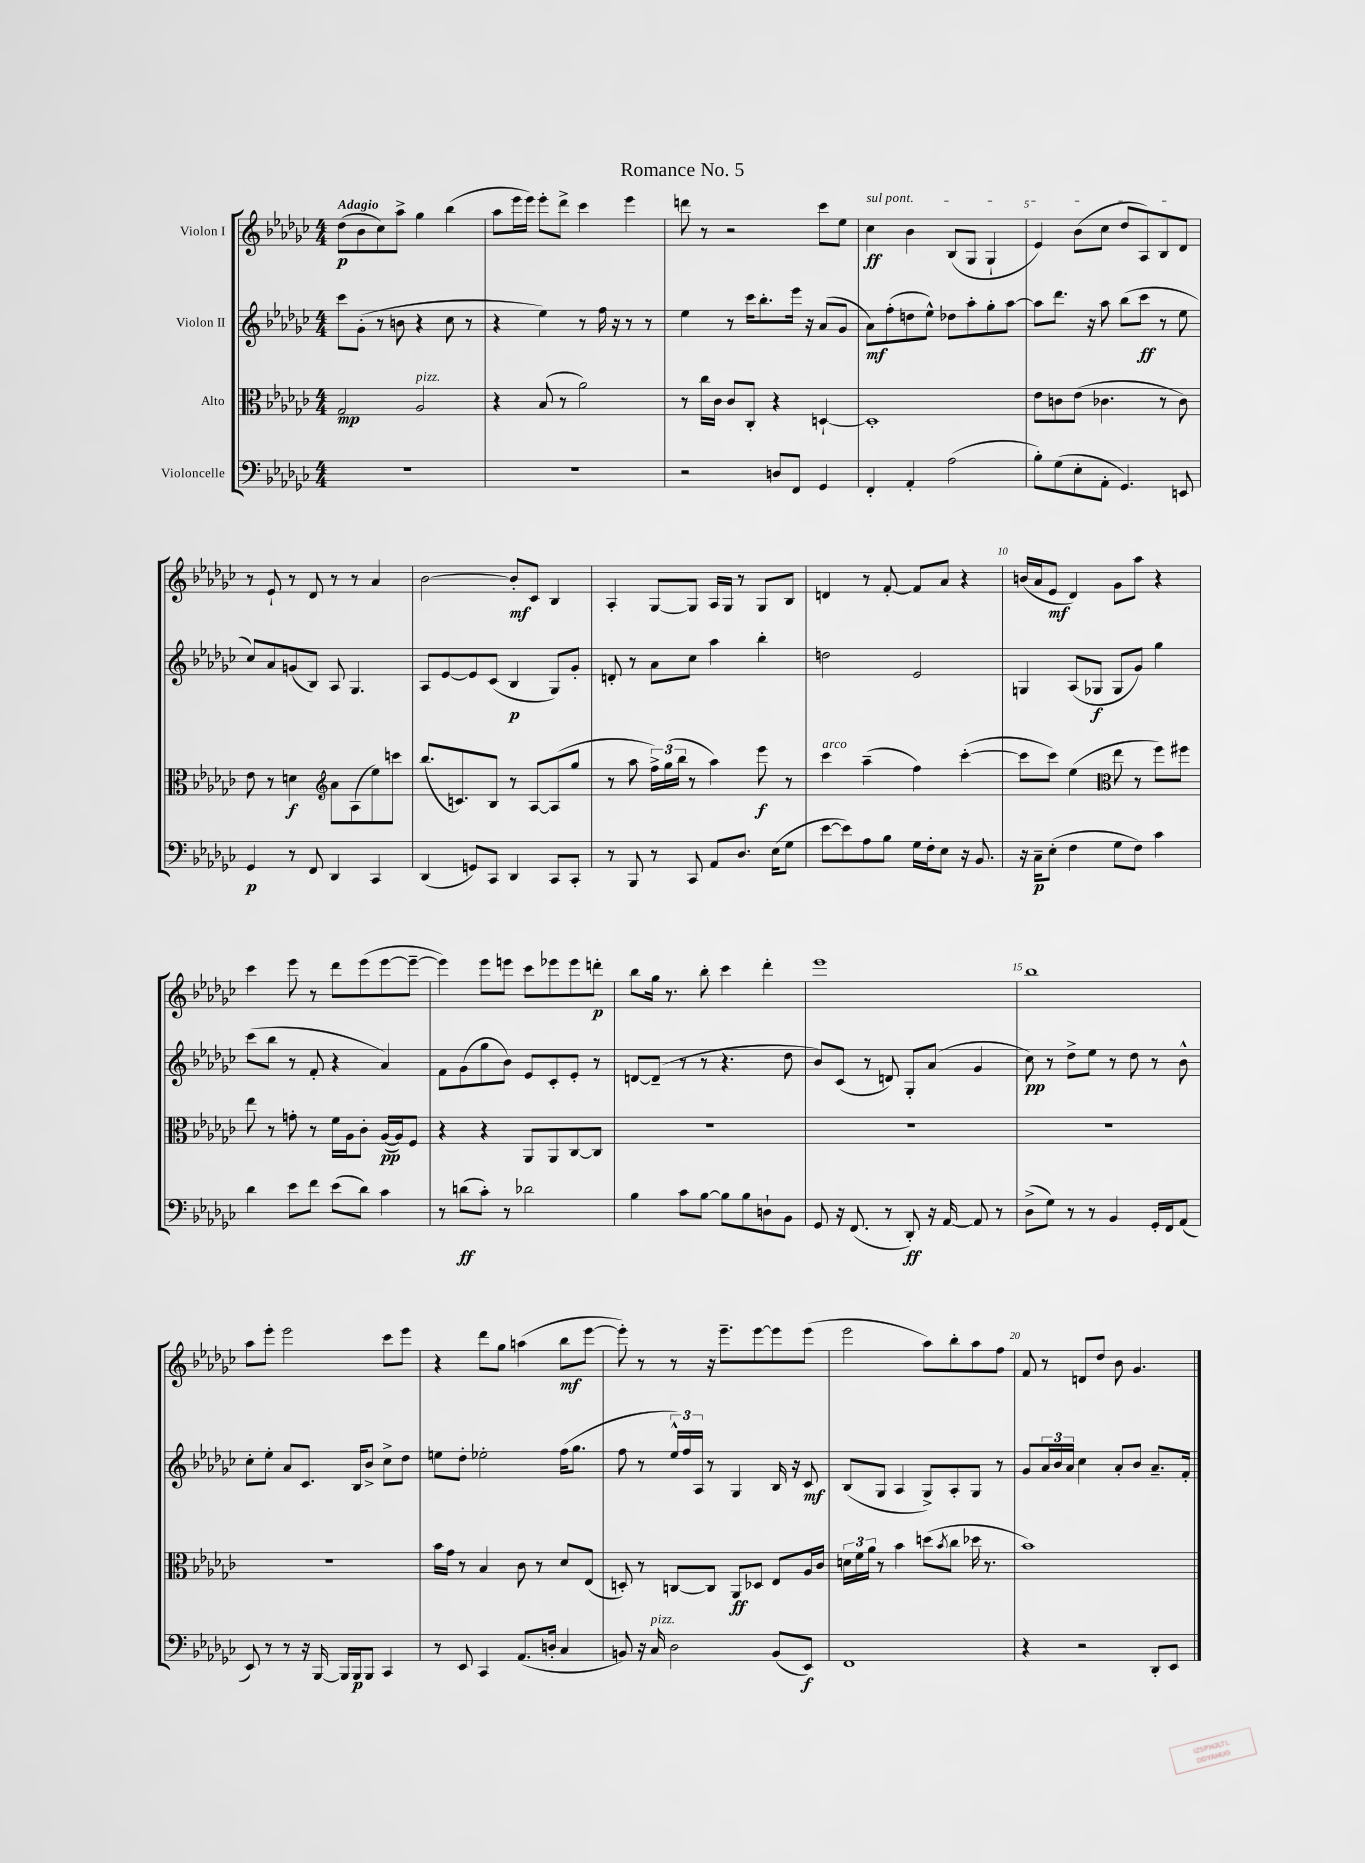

**kern	**kern	**kern	**kern
*staff4	*staff3	*staff2	*staff1
*clefF4	*clefC3	*clefG2	*clefG2
*k[b-e-a-d-g-c-]	*k[b-e-a-d-g-c-]	*k[b-e-a-d-g-c-]	*k[b-e-a-d-g-c-]
*M4/4	*M4/4	*M4/4	*M4/4
1r	2G-	8ccc-	(8dd-
.	.	(8g-'	8b-
.	.	8r	8cc-)
.	.	8b	8aa-^
.	2A-	4r	4gg-
.	.	8cc-	(4bb-
.	.	8r	.
=	=	=	=
1r	4r	4r	8aa-
.	.	.	16eee-
.	.	.	16eee-)
.	(8B-	4ee-)	8eee-'
.	8r	.	8ddd-^
.	2a-)	8r	4ccc-
.	.	16ff	.
.	.	16r	.
.	.	8r	4eee-
.	.	8r	.
=	=	=	=
2r	8r	4ee-	8ddd
.	16cc-	.	8r
.	16c-	.	.
.	8c-	8r	2r
.	8C-'	16ccc-	.
.	.	8.bb-'	.
8D	4r	.	.
8FF	.	16eee-	.
.	.	16r	.
4GG-	[4D`	(8a-	8ccc-
.	.	8g-	8ee-
=	=	=	=
4FF'	1D']	8a-)	4cc-
.	.	(8ff'	.
4AA-'	.	8dd	4b-
.	.	8ee-^^)	.
(2A-	.	8dd-	(8B-
.	.	8aa-'	8G-
.	.	8gg-'	4G-`
.	.	[8aa-	.
=	=	=	=
8B-')	8e-	8aa-]	4e-)
(8G-	8c	8.ddd-	.
8E-'	(8e-	.	(8b-
.	.	16r	.
8AA-'	4.c-	8aa-	8cc-
4.GG-)	.	(8bb-	8dd-
.	.	8ccc-	8A-)
.	8r	8r	8B-
8EE	8c-)	8ee-	8d-
=	=	=	=
4GG-	8e-	8cc-)	8r
.	8r	8a-	8e-`
8r	4d	(8g	8r
8FF	.	8B-)	8d-
*	*clefG2	*	*
4DD-	8a-	8A-	8r
.	(8A-	4.G-	8r
4CC-	8ee-)	.	4a-
.	8ccc	.	.
=	=	=	=
(4DD-	(8.bb-	8A-	[2b-
.	.	[8e-	.
.	8.c)	.	.
8GG)	.	8e-]	.
8CC-	8B-	(8c-	.
4DD-	8r	4B-	8b-']
.	[8A-	.	8c-
8CC-	(8A-]	8G-)	4B-
8CC-'	8gg-	8g-'	.
=	=	=	=
8r	8r	8d'	4A-'
8BBB-	8aa-	8r	.
8r	24ff^)	8a-	[8G-
.	(24gg-	.	.
.	24bb-	.	.
8CC-	8r	8cc-	8G-]
8AA-	4aa-)	4aa-	16A-
.	.	.	16G-
8.D-	.	.	8r
.	8eee-	4bb-'	8G-
(16E-	.	.	.
8G-	8r	.	8B-
=	=	=	=
[8e-	4ccc-	2dd	4d
8e-])	.	.	.
8A-	(4aa-~	.	8r
8B-	.	.	[8f'
16G-	4ff)	2e-	8f]
16F'	.	.	.
8E-	.	.	8a-
16r	([4ccc-'	.	4r
8.BB-	.	.	.
=	=	=	=
16r	8ccc-]	4G	(16b
16C-~	.	.	16a-
(8E-'	8ccc-)	.	8e-
4F	(4ee-	(8A-	4d-)
.	.	8G-	.
*	*clefC3	*	*
8G-	8ee-	8G-	8g-
8F)	8r	8g-)	8aa-
4c-	8ff)	4gg-	4r
.	8ff#	.	.
=	=	=	=
4d-	8ee-	(8ccc-	4ccc-
.	8r	8bb-	.
8e-	8g'	8r	8eee-
8f	8r	8f'	8r
(8e-	16f	4r	8ddd-
.	16A-	.	.
8d-)	8c-'	.	(8eee-
4c-	([16A-	4a-)	[8eee-
.	16A-])	.	.
.	8F	.	8eee-~_
=	=	=	=
8r	4r	8f	4eee-])
(8d	.	(8g-	.
8c-')	4r	8gg-	8eee-
8r	.	8b-)	8eee
2d-	8AA-	8e-	8ccc-
.	8AA-	8c-'	8eee-
.	[8C-	8e-'	8eee-
.	8C-]	8r	8ddd'
=	=	=	=
4B-	1r	[8d	8bb-
.	.	(8d~]	16gg-
.	.	.	8.r
8c-	.	8r	.
[8B-	.	8r	8bb-'
8B-]	.	4.r	4ccc-
8B-	.	.	.
8D`	.	.	4ddd-'
8BB-	.	8dd-	.
=	=	=	=
8GG-	1r	8b-)	1eee-
16r	.	(8c-	.
(8.FF	.	.	.
.	.	8r	.
8r	.	8d)	.
8DD-')	.	8G-'	.
16r	.	(8a-	.
[16AA-	.	.	.
8AA-]	.	4g-	.
8r	.	.	.
=	=	=	=
(8D-^	1r	8cc-)	1bb-
8G-)	.	8r	.
8r	.	8dd-^	.
8r	.	8ee-	.
4BB-	.	8r	.
.	.	8dd-	.
16GG-'	.	8r	.
16FF	.	.	.
(8AA-	.	8b-^^	.
=	=	=	=
8EE-)	1r	8cc-'	8aa-
8r	.	8ee-'	8eee-'
8r	.	8a-	2eee-
16r	.	8.c-	.
[16BBB-	.	.	.
16BBB-]	.	.	.
16BBB-	.	16B-	.
8BBB-	.	8b-^	.
4CC-	.	8cc-^	8ccc-
.	.	8dd-	8eee-
=	=	=	=
8r	16b-	8ee	4r
.	16g-	.	.
8EE-	8r	8dd-'	.
4CC-	4B-	2ee-'	8ddd-
.	.	.	8gg-
(8.AA-	8c-	.	(4aa
.	8r	.	.
16D'	.	.	.
4C-	8d-	(16ff	8bb-
.	.	8.gg-	.
.	(8E-	.	[8eee-
=	=	=	=
8BB)	8D')	8ff	8eee-'])
16r	8r	8r	8r
16C-	.	.	.
2D-	[8C	24ee-^^)	8r
.	.	24ff	.
.	.	24A-	.
.	8C]	8r	16r
.	.	.	8.eee-~
.	8AA-	4G-	.
.	8D-	.	[8eee-
(8BB	8E-	16B-	8eee-]
.	.	16r	.
8EE-)	16A-	8c-	(8eee-
.	16c-	.	.
=	=	=	=
1FF	24d	(8B-	2eee-
.	24f	.	.
.	24a-	.	.
.	8r	8G-	.
.	4b-	4A-	.
.	(8dd	8G-^)	8aa-)
.	8qb-	.	.
.	8cc-	8A-'	8bb-'
.	16dd-	8G-	8aa-
.	8.r	.	.
.	.	8r	8ff
=	=	=	=
4r	1b-)	8g-	8f
.	.	24a-	8r
.	.	24b-	.
.	.	24a-	.
2r	.	4cc-	8d
.	.	.	8dd-
.	.	8a-'	8b-
.	.	8b-	4.g-
8DD-'	.	8.a-~	.
8EE-	.	.	.
.	.	16f'	.
==	==	==	==
*-	*-	*-	*-
